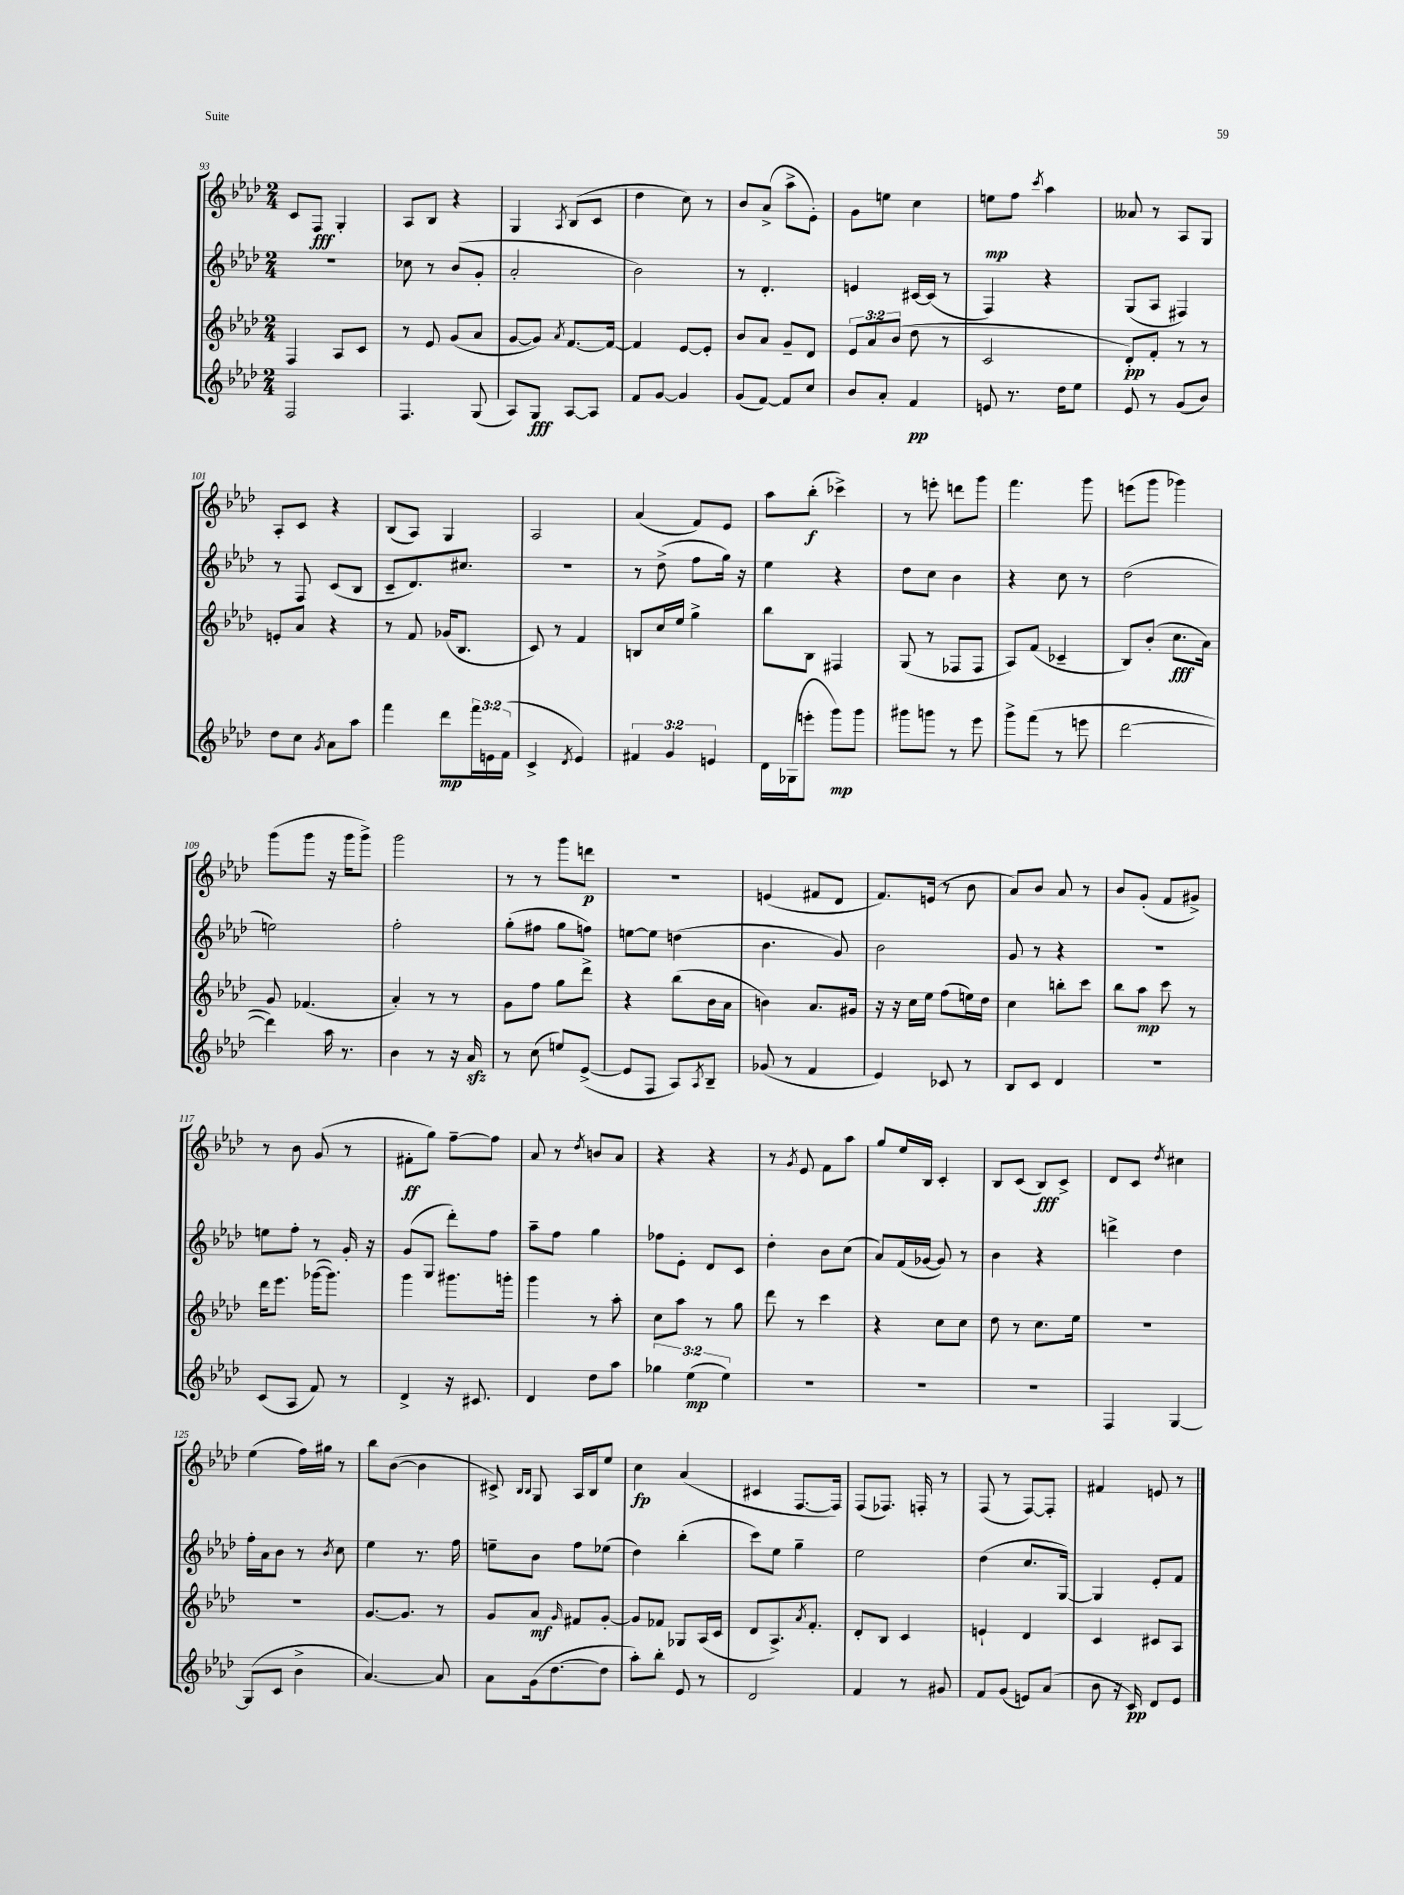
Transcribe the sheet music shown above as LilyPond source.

<<
\new StaffGroup <<
\new Staff = "s0" {
    \clef treble \key aes \major \numericTimeSignature \time 2/4
    c'8 f8\fff g4-. |
    aes8 bes8 r4 |
    g4 \acciaccatura { aes8 } bes8( c'8 |
    des''4 c''8) r8 |
    bes'8 aes'8->( aes''8-> ees'8-.) |
    g'8 e''8 c''4 |
    e''8\mp f''8 \acciaccatura { c'''8 } aes''4 |
    aeses'8 r8 aes8 g8 |
    aes8-. c'8 r4 |
    bes8( aes8) g4 |
    aes2 |
    aes'4( f'8) ees'8 |
    aes''8 bes''8-.\f( ces'''4->) |
    r8 e'''8-. d'''8 g'''8 |
    f'''4. g'''8 |
    e'''8( g'''8 ges'''4) |
    g'''8( g'''8 r16 g'''16 g'''8->) |
    g'''2 |
    r8 r8 g'''8 d'''8\p |
    r2 |
    e'4( fis'8 des'8 |
    f'8.) e'16( r8 bes'8 |
    aes'8) bes'8 aes'8 r8 |
    bes'8 g'8-.( f'8 gis'8->) |
    r8 bes'8 g'8( r8 |
    fis'8-.\ff g''8) f''8~-- f''8 |
    aes'8 r8 \acciaccatura { des''8 } b'8 aes'8 |
    r4 r4 |
    r8 \acciaccatura { g'8 } ees'8 f'8 aes''8 |
    g''8 ees''16 bes16 c'4-. |
    bes8 c'8( bes8\fff) c'8-> |
    des'8 c'8 \acciaccatura { des''8 } cis''4 |
    ees''4( f''16) gis''16 r8 |
    bes''8 bes'8~( bes'4 |
    cis'8->) \grace { bes16 bes16 } g8 aes16 bes16 ees''8 |
    c''4\fp aes'4( |
    cis'4 f8.~ f16) |
    f8( fes8.) f16-. r8 |
    f8( r8 f8~) f8-. |
    fis'4 e'8 r8 \bar "|." |
}
\new Staff = "s1" {
    \clef treble \key aes \major \numericTimeSignature \time 2/4
    R2 |
    ces''8 r8 bes'8( g'8-. |
    aes'2-. |
    bes'2) |
    r8 des'4.-. |
    e'4 cis'16~ cis'16( r8 |
    f4) r4 |
    g8( aes8 fis4) |
    r8 f8 c'8( bes8 |
    c'8-- des'8.) cis''8. |
    r2 |
    r8 des''8->( f''8 g''16) r16 |
    ees''4 r4 |
    des''8 c''8 bes'4 |
    r4 c''8 r8 |
    des''2( |
    e''2) |
    f''2-. |
    g''8-.( fis''8 g''8 f''8) |
    e''8~ e''8 d''4( |
    bes'4. g'8) |
    bes'2 |
    g'8 r8 r4 |
    R2 |
    e''8 f''8-. r8 g'16-. r16 |
    g'8( g8 des'''8-.) f''8 |
    aes''8-- f''8 g''4 |
    fes''8 ees'8-. des'8 c'8 |
    des''4-. bes'8 c''8( |
    aes'8) f'16( ges'16~ ges'8) r8 |
    bes'4 r4 |
    d'''4-> des''4 |
    f''16-. aes'16 bes'8 r8 \acciaccatura { bes'8 } c''8 |
    ees''4 r8. f''16 |
    e''8-- bes'8 f''8 ees''8( |
    des''4) bes''4-.( |
    c'''8) ees''8 g''4-- |
    ees''2 |
    des''4( c''8. g16~) |
    g4 ees'8-. f'8 \bar "|." |
}
\new Staff = "s2" {
    \clef treble \key aes \major \numericTimeSignature \time 2/4 \override Staff.TupletNumber.text = #tuplet-number::calc-fraction-text
    f4 aes8 c'8 |
    r8 ees'8 g'8( aes'8 |
    g'8~ g'8) \acciaccatura { aes'8 } f'8.~ f'16~ |
    f'4 ees'8~ ees'8-. |
    bes'8 aes'8 g'8-- des'8 |
    \tuplet 3/2 { ees'8 aes'8 bes'8( } des''8 r8 |
    c'2 |
    des'8-.\pp) f'8-. r8 r8 |
    e'8-. aes'8 r4 |
    r8 f'8 ges'16( bes8. |
    c'8) r8 f'4 |
    b8 c''16 ees''16 g''4-> |
    bes''8 bes8 fis4 |
    g8( r8 fes8 fes8 |
    aes8) f'8( ces'4-- |
    bes8) bes'8-.( c''8.\fff aes'16) |
    g'8 fes'4.( |
    aes'4-.) r8 r8 |
    g'8 f''8 g''8 des'''8-> |
    r4 bes''8( bes'16 aes'16 |
    b'4) aes'8. gis'16 |
    r16 r16 c''16 ees''16 f''8( e''16) des''16 |
    c''4 b''8-. c'''8 |
    bes''8 aes''8\mp c'''8 r8 |
    des'''16 ees'''8. ges'''16~( ges'''8.) |
    g'''4 gis'''8. g'''16-. |
    g'''4 r8 aes''8-. |
    c''8 aes''8 r8 g''8 |
    des'''8 r8 c'''4 |
    r4 c''8 c''8 |
    des''8 r8 c''8. ees''16 |
    R2 |
    r2 |
    g'8.~ g'8. r8 |
    g'8 aes'8\mf \grace { g'16 } fis'8 g'8~-. |
    g'8 fes'8 ges8 aes16( c'16 |
    des'8 aes8.->) \acciaccatura { aes'8 } f'8.-. |
    des'8-. bes8 c'4 |
    e'4-! des'4 |
    c'4 cis'8 aes8 \bar "|." |
}
\new Staff = "s3" {
    \clef treble \key aes \major \numericTimeSignature \time 2/4 \override Staff.TupletNumber.text = #tuplet-number::calc-fraction-text
    f2 |
    f4. g8( |
    aes8) g8\fff aes8~ aes8 |
    f'8 g'8~ g'4 |
    g'8( f'8~) f'8 c''8 |
    bes'8 aes'8-. f'4\pp |
    e'8 r8. des''16 ees''8 |
    ees'8 r8 g'8( bes'8) |
    des''8 c''8 \acciaccatura { g'8 } aes'8 aes''8 |
    f'''4 des'''8\mp \tuplet 3/2 { f'''16 e'16 f'16( } |
    c'4-> \acciaccatura { des'8 } ees'4) |
    \tuplet 3/2 { fis'4 g'4 e'4 } |
    des'16 ges16( e'''8-. g'''8\mp) g'''8 |
    gis'''8 g'''8 r8 ees'''8 |
    g'''8-> f'''8( r8 e'''8 |
    des'''2~ |
    des'''4) aes''16 r8. |
    bes'4 r8 r16 aes'16\sfz |
    r8 c''8( e''8) ees'8~->( |
    ees'8 f8 aes8) \acciaccatura { aes8 } bes8-- |
    ges'8( r8 f'4 |
    ees'4) ces'8 r8 |
    bes8 c'8 des'4 |
    r2 |
    c'8( aes8 f'8) r8 |
    des'4-> r16 cis'8. |
    des'4 des''8 aes''8 |
    \tuplet 3/2 { ges''4 ees''4\mp( ees''4) } |
    R2 |
    R2 |
    R2 |
    f4 g4~ |
    g8( c'8 bes'4-> |
    aes'4.~) aes'8 |
    aes'8 g'16( des''8.~ des''8 |
    aes''8-.) bes''8-. ees'8 r8 |
    des'2 |
    f'4 r8 gis'8 |
    f'8 g'8( e'8) aes'8( |
    bes'8 r16 c'16\pp) des'8 ees'8 \bar "|." |
}
>>
>>
\layout { \context { \Score currentBarNumber = #93 } }
